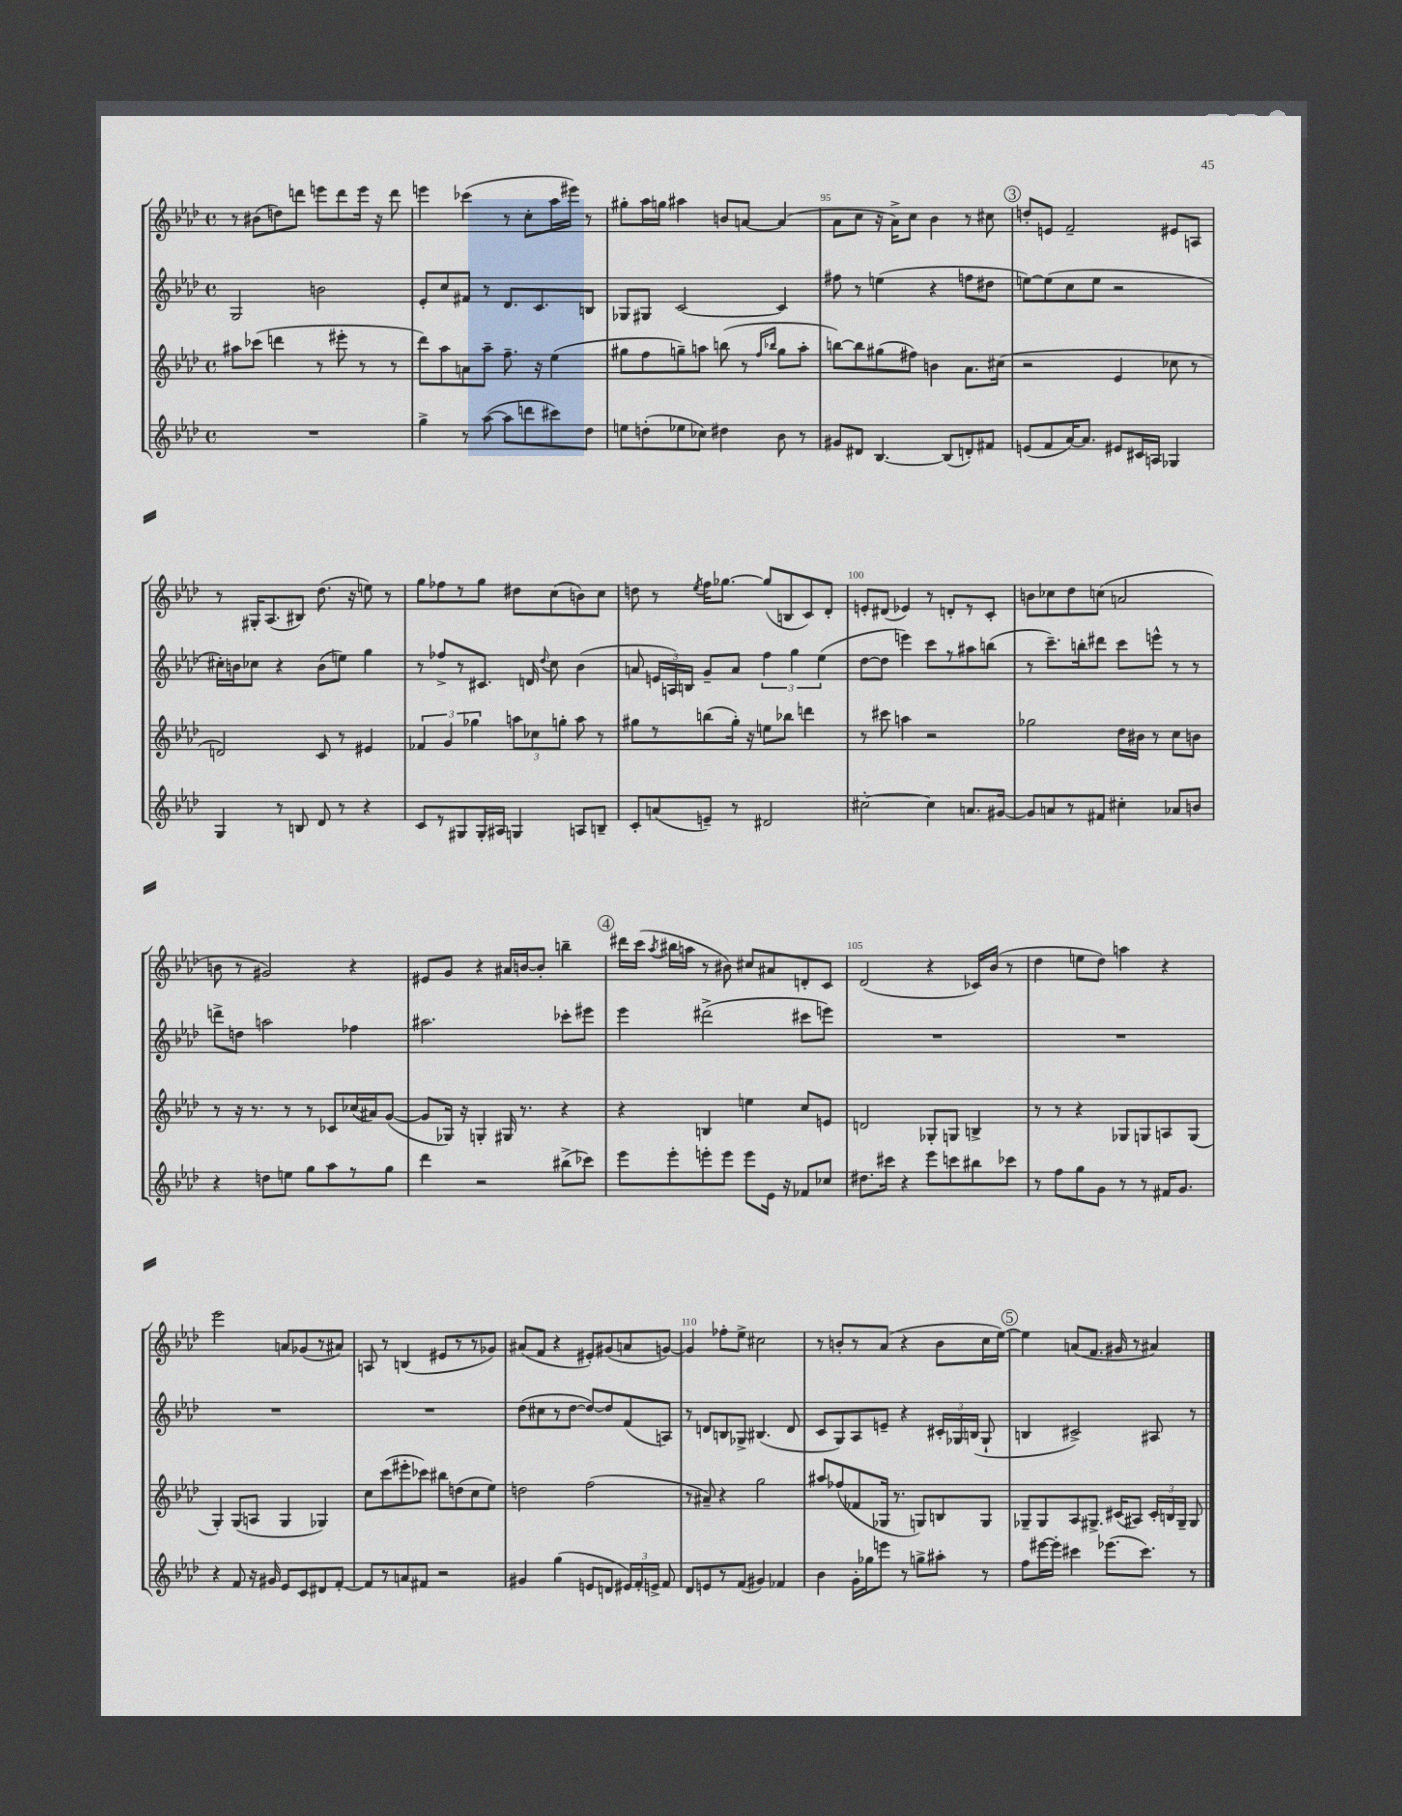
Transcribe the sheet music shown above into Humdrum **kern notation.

**kern	**kern	**kern	**kern
*staff4	*staff3	*staff2	*staff1
*clefG2	*clefG2	*clefG2	*clefG2
*k[b-e-a-d-]	*k[b-e-a-d-]	*k[b-e-a-d-]	*k[b-e-a-d-]
*M4/4	*M4/4	*M4/4	*M4/4
*met(c)	*met(c)	*met(c)	*met(c)
1r	8aa#	2G	8r
.	(8ccc-	.	(8b#
.	4ddd	.	8dd)
.	.	.	8ddd
.	8r	2b	8eee
.	8eee#'	.	8ddd
.	8r	.	16eee
.	.	.	16r
.	8r	.	8ddd
=	=	=	=
4gg^	8ddd-)	8e-'	4eee
.	8aa-	8cc	.
8r	8a	8f#	(4ccc-
([8aa-	8aa-~	8r	.
8aa-]	8.ff~	8.d-	8r
8ddd	.	.	8cc'
.	16r	8.c	.
8ccc#)	(4ee-	.	16aa-
.	.	.	16eee#)
8dd-	.	8B	8r
=	=	=	=
8ee	8gg#	8G-	8gg#'
(8dd'	8ff	8G#	16aa-
.	.	.	16gg
8ee-	8gg~)	[2c	4aa#
8cc-)	8aa	.	.
4dd#	(8bb	.	8b
.	8r	.	[8a
.	16qqff	.	.
.	16qqbb-	.	.
8b-	8gg	4c]	(4a]
8r	8aa'	.	.
=	=	=	=
8g#	[8bb)	8ff#	8a-
8d#	8bb]	8r	8cc
[4.B-	(8gg#	(4ee	16r
.	.	.	16a-^)
.	8ff#)	.	8cc
.	4b	4r	4b-
(8B-]	.	.	.
8d')	8.a-	8ff	8r
8f#	.	8dd#	8cc#
.	(16cc#	.	.
=	=	=	=
(8e	2r	[8ee)	8dd'
8f	.	(8ee]	8e
[16a-)	.	8cc	2f~
8.a-]	.	.	.
.	.	8ee	.
8e#	4e-	2r	.
16c#	.	.	.
16A	.	.	.
4G-	8cc-	.	8e#
.	8r	.	8A
=	=	=	=
4G	2d)	16cc#')	8r
.	.	16b	.
.	.	8cc-	16G#'
.	.	.	(8.A-
8r	.	4r	.
8B	.	.	8B#)
8d-	8c	(8b	(8.dd-
8r	8r	8ee)	.
.	.	.	16r
4r	4e#	4gg	8ee)
.	.	.	8r
=	=	=	=
8c	6f-	8r	8gg
8r	.	8ff-^	8ff-
.	6g	.	.
8G#	.	8r	8r
.	6gg-	.	.
16G#'	.	8.c#	8gg
16A#	.	.	.
4G	12aa	.	8dd#
.	.	16d	.
.	12cc-	.	.
.	.	8qqdd-	.
.	.	8cc	(8cc
.	12gg'	.	.
8A	8aa	(4b-	8b)
8B~	8r	.	8cc
=	=	=	=
8c'	8gg#	8a	8dd
(8a	8r	24e	8r
.	.	24A)	.
.	.	24B	.
.	.	.	8qee-
8e~)	(8bb	8g~	16ff
.	.	.	[8.gg-
8r	16gg#')	8a	.
.	16r	.	.
2d#	8ee	6ff	(8gg-]
.	8bb-	.	8B
.	.	6gg	.
.	4ddd	.	8c)
.	.	(6ee-	.
.	.	.	8d-'
=	=	=	=
[2cc#'	8r	[8dd-	8e'
.	8ccc#	8dd-]	(8d#
.	4aa	4eee)	4e-)
4cc#]	2r	8ccc	8r
.	.	8r	8d'
8.a	.	8aa#	8r
.	.	(8bb	8c'
[16g#	.	.	.
=	=	=	=
8g#]	2gg-	8r	8b
8a	.	8.ccc~)	8cc-
8r	.	.	8dd-
.	.	16bb'	.
8f#	.	8ddd#	(8cc
4cc#'	16dd-	8ccc	2a
.	16b#	.	.
.	8r	8eee^^	.
8a-	8cc	8r	.
8b	8b	8r	.
=	=	=	=
4r	8r	8ddd^	8b
.	16r	8dd	8r
.	8.r	.	.
8dd	.	2aa	2g#)
8ee	8r	.	.
8gg	8r	.	.
8aa-	8c-	.	.
8r	(16cc-	4ff-	4r
.	16a#)	.	.
8gg	([8g	.	.
=	=	=	=
4ddd-	8g]	2.aa#	8e#
.	16G-)	.	8g
.	16r	.	.
2r	4G'	.	4r
.	16G#	.	16a#
.	8.r	.	[16b
.	.	.	8b']
(8bb#^	4r	8ccc-'	4bb~
8ccc-)	.	8eee#	.
=	=	=	=
8eee-	4r	4eee-	16ddd#
.	.	.	(16ccc
.	.	.	8qaa-
8eee-'	.	.	16bb#
.	.	.	16aa
8eee'	4B	(2ddd#^	8r
8eee	.	.	8b#)
8eee	4ee	.	8cc#
16e-	.	.	8a#
16r	.	.	.
8f-	8cc	8ccc#	8d'
8cc-	8e	8eee)	8c
=	=	=	=
8.dd#	2d	1r	(2d-
16ccc#	.	.	.
4r	.	.	.
8eee-	8G-'	.	4r
8ccc	8G	.	.
8bb#	4B^	.	16c-)
.	.	.	(16b-
8ccc-	.	.	8r
=	=	=	=
8r	8r	1r	4dd-
8ff	8r	.	.
8gg	4r	.	8ee
8g	.	.	8dd-)
8r	8G-	.	4aa
8r	8G	.	.
16f#	8A	.	4r
8.g	.	.	.
.	(8G	.	.
=	=	=	=
4r	4G')	1r	2eee-
8f	(8G	.	.
16r	8A	.	.
16g#	.	.	.
8e-	4G	.	8a
8c	.	.	(8g-
8d#	4G-)	.	8r
[8f'	.	.	8a#)
=	=	=	=
8f]	8cc	1r	8A
8r	(8ccc	.	8r
8a	8eee#'	.	(4B
8f#	8ccc-)	.	.
2r	8bb#	.	8e#
.	(8dd	.	8r
.	8cc	.	8r
.	8ee-)	.	8g-)
=	=	=	=
4g#	2dd	(8dd-	(8a#
.	.	8cc#	8f
(4gg	.	8r	4r
.	.	[8dd-	.
8e	(2ff	8dd-_)	8e#')
8d	.	8dd-]	(8g#
24e#)	.	(8f	8a
24f'	.	.	.
24e^	.	.	.
8f	.	8A)	[8g)
=	=	=	=
8d-	8r	8r	4g]
8e	8a#~)	8d	.
8r	4r	8B	8ff-'
(8f	.	8G-^	8ee-^
4g#)	2gg	(4.B#	2cc#
4f-	.	.	.
.	.	8d	.
=	=	=	=
4b-	8aa#	8c	8r
.	(8ff-	8G)	8b'
16g'	8f-	8A-	8r
16gg-	.	.	.
8eee	16G-	8e~	(8a-
.	8.r	.	.
8r	.	4r	4r
8gg^	8G)	.	.
8aa#'	8B	24c#'	8b
.	.	24G-	.
.	.	(24B	.
8r	8G	8G-`	16cc
.	.	.	[16ee-)
=	=	=	=
8ff	8G-~	4B	4ee-]
[16eee#	8G-	.	.
16eee#']	.	.	.
4ccc#	8A-	2c#^)	(8a
.	8.G#^	.	8.f
(8.eee-	.	.	.
.	(16c#	.	16g#
.	8A#)	.	8r
8.ccc#)	.	.	.
.	24c#'	8A#	4a#)
.	24B	.	.
.	24G#~	.	.
8r	8G#	8r	.
==	==	==	==
*-	*-	*-	*-
